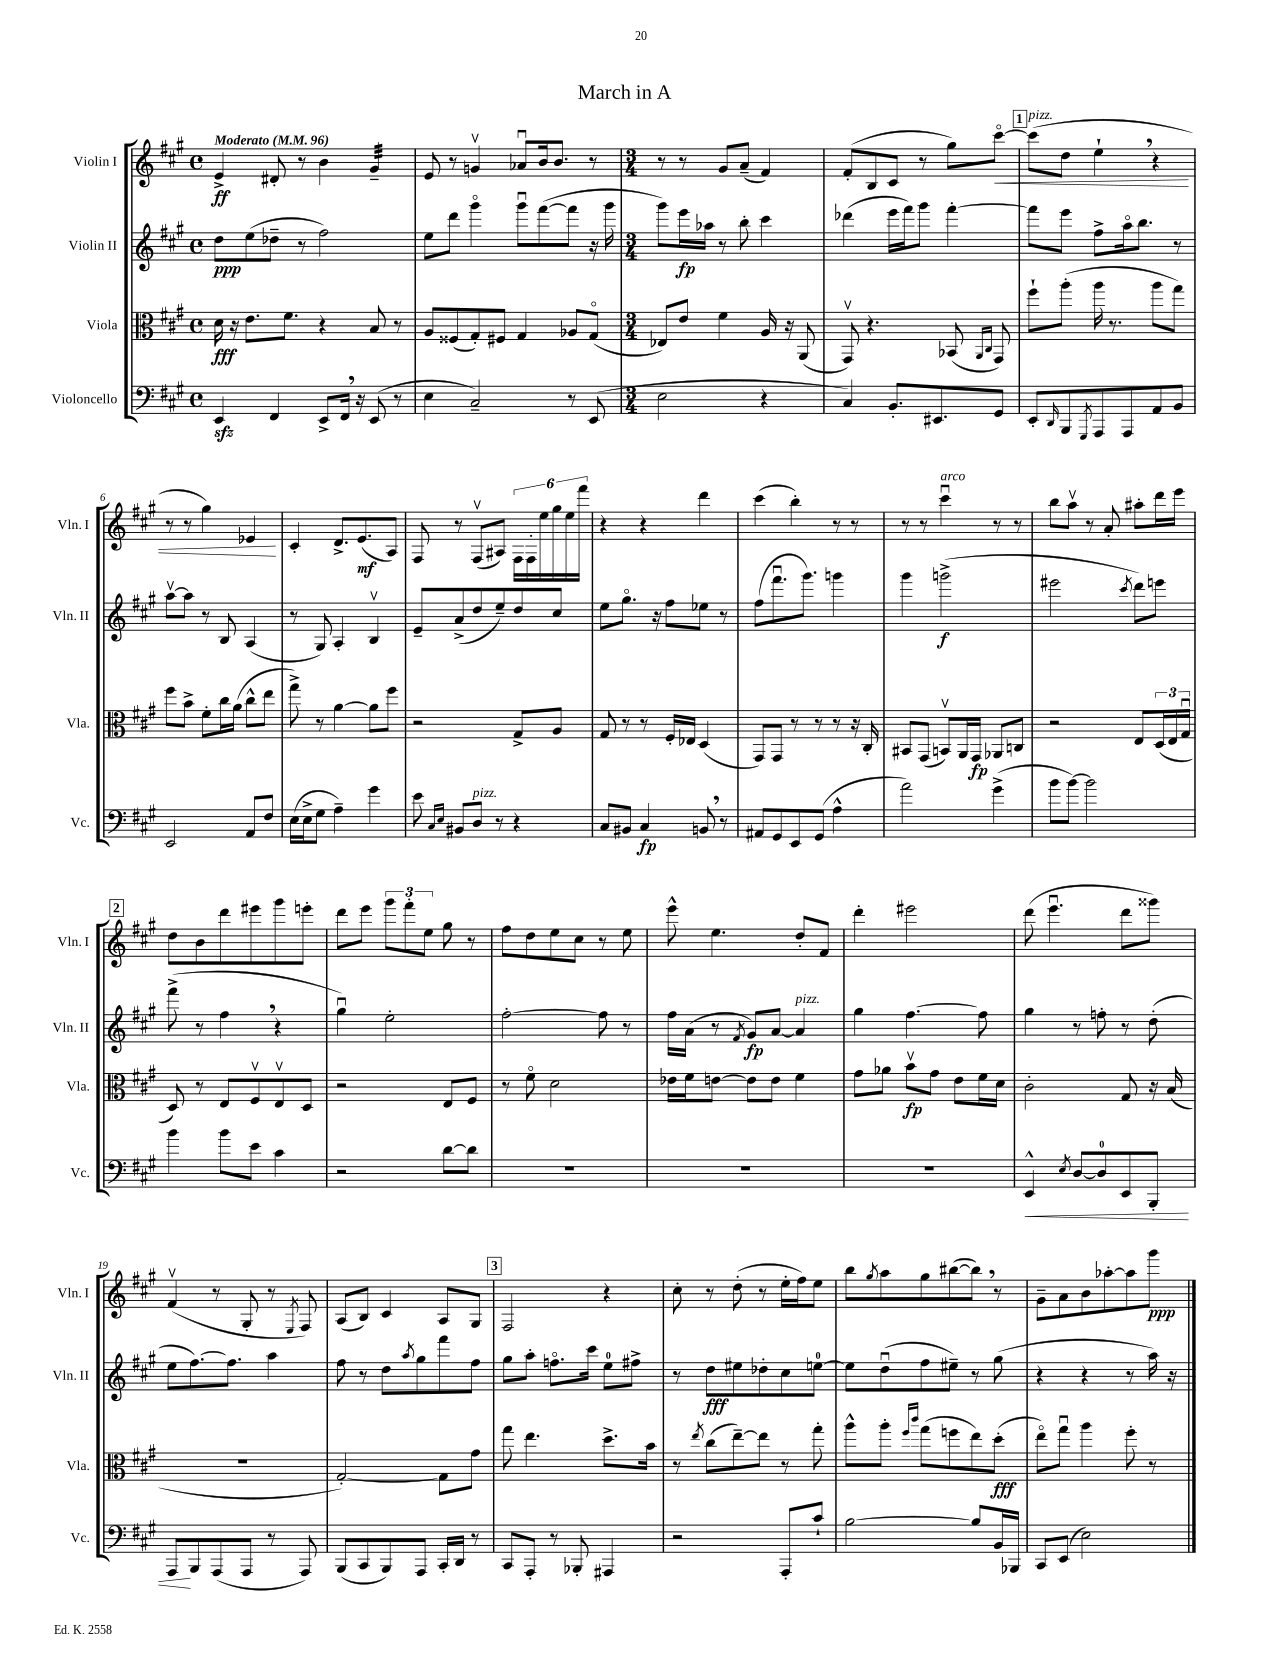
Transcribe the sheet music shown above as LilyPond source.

\header { title = "March in A" }
<<
\new StaffGroup <<
\new Staff = "s0" \with { instrumentName = "Violin I" shortInstrumentName = "Vln. I" } {
    \clef treble \key a \major \defaultTimeSignature \time 4/4 \tempo "Moderato" 4 = 96
    e'4->\ff dis'8-. r8 b'4 gis'4:32-- |
    e'8 r8 g'4\upbow aes'8\downbow b'16 b'8. r8 |
    \numericTimeSignature \time 3/4 r8 r8 gis'8 a'8--( fis'4) |
    fis'8-.( b8 cis'8 r8 gis''8) cis'''8~\flageolet\< |
    \mark \markup { \box "1" } cis'''8^\markup { \italic "pizz." }( d''8 e''4-! \breathe r4 |
    r8 r8 gis''4) ees'4\! |
    cis'4-. d'8.-> e'8.\mf( a8) |
    fis8 r8 fis8\upbow( ais8) \tuplet 6/4 { fis16 fis16-. e''16 gis''16 e''16 fis'''16 } |
    r4 r4 d'''4 |
    cis'''4( b''4-.) r8 r8 |
    r8 r8 cis'''4\downbow^\markup { \italic "arco" } r8 r8 |
    b''8 a''8\upbow r8 a'8-. ais''8-. d'''16 e'''16 |
    \mark \markup { \box "2" } d''8 b'8 d'''8 eis'''8 gis'''8 e'''8-. |
    d'''8 e'''8 \tuplet 3/2 { gis'''8 fis'''8-. e''8 } gis''8 r8 |
    fis''8 d''8 e''8 cis''8 r8 e''8 |
    e'''8-^ e''4. d''8-. fis'8 |
    d'''4-. eis'''2 |
    d'''8( e'''4.\downbow d'''8 gisis'''8) |
    fis'4\upbow( r8 gis8-. r8 \acciaccatura { e8 } fis8) |
    a8( b8) cis'4 a8 gis8 |
    \mark \markup { \box "3" } fis2 r4 |
    cis''8-. r8 d''8-.( r8 e''16-. fis''16) e''8 |
    b''8 \acciaccatura { gis''8 } a''8 gis''8 bis''8~( bis''8) \breathe r8 |
    gis'8-- a'8 b'8 aes''8~-. aes''8 gis'''8\ppp \bar "|." |
}
\new Staff = "s1" \with { instrumentName = "Violin II" shortInstrumentName = "Vln. II" } {
    \clef treble \key a \major \defaultTimeSignature \time 4/4
    d''8\ppp e''8( des''8-- r8 fis''2) |
    e''8 d'''8 gis'''4\flageolet gis'''8\downbow fis'''8~( fis'''8 r16 gis'''16 |
    \numericTimeSignature \time 3/4 gis'''8) e'''16\fp aes''16 r8 b''8-. cis'''4 |
    des'''4( e'''16 fis'''16) gis'''8 fis'''4~-. |
    \mark \markup { \box "1" } fis'''8 e'''8 fis''8-> a''16\flageolet b''8. r8 |
    a''8~\upbow a''8 r8 b8 a4( |
    r8 gis8) a4-. b4\upbow |
    e'8-- a'8->( d''8 e''8--) d''8 cis''8 |
    e''8 gis''8.\flageolet r16 fis''8 ees''8 r8 |
    fis''8( fis'''8.\downbow gis'''8.) g'''4 |
    gis'''4 g'''2->\f( |
    eis'''2 \acciaccatura { cis'''8 } d'''8) e'''8 |
    \mark \markup { \box "2" } fis'''8->( r8 fis''4 \breathe r4 |
    gis''4\downbow) e''2-. |
    fis''2~-. fis''8 r8 |
    fis''16 a'16( r8 \acciaccatura { fis'8 } gis'8\fp) a'8~ a'4^\markup { \italic "pizz." } |
    gis''4 fis''4.~ fis''8 |
    gis''4 r8 f''8-. r8 d''8-.( |
    e''8 fis''8.~) fis''8. a''4 |
    fis''8 r8 d''8 \acciaccatura { a''8 } gis''8 fis'''8 fis''8 |
    \mark \markup { \box "3" } gis''8 a''8-. f''8.\flageolet cis'''16 e''8-0 fis''8-> |
    r8 d''8\fff eis''8 des''8-. cis''8 e''8-0~ |
    e''8 d''8\downbow( fis''8 eis''8--) r8 gis''8( |
    r4 r4 r8 a''16) r16 \bar "|." |
}
\new Staff = "s2" \with { instrumentName = "Viola" shortInstrumentName = "Vla." } {
    \clef alto \key a \major \defaultTimeSignature \time 4/4
    d'16\fff r16 e'8. fis'8. r4 b8 r8 |
    a8 fisis8( gis8-.) fis8 gis4 aes8 gis8\flageolet( |
    \numericTimeSignature \time 3/4 ees8) e'8 fis'4 a16 r16 a,8( |
    gis,8\upbow) r4. bes,8( \grace { a,16 cis16 } gis,8) |
    \mark \markup { \box "1" } fis''8-! a''8-.( a''16 r8. a''8 gis''8) |
    fis''8 b'8-> fis'8-. cis''16 a'16( cis''8-^ e''8 |
    gis''8->) r8 a'4~ a'8 fis''8 |
    r2 gis8-> a8 |
    gis8 r8 r8 fis16-. ees16 d4( |
    gis,8) gis,8 r8 r8 r8 r16 cis16-. |
    bis,8 gis,8( b,8\upbow) a,16 gis,16\fp aes,8 c8 |
    r2 e8 \tuplet 3/2 { d16( e16 gis16\downbow } |
    \mark \markup { \box "2" } d8) r8 e8 fis8\upbow e8\upbow d8 |
    r2 e8 fis8 |
    r8 fis'8\flageolet d'2 |
    ees'16 fis'16 e'8~ e'8 e'8 fis'4 |
    gis'8 aes'8 b'8\upbow\fp gis'8 e'8 fis'16 d'16 |
    cis'2-. gis8 r16 b16( |
    R2. |
    gis2~-.) gis8 gis'8 |
    \mark \markup { \box "3" } gis''8 e''4. d''8.-> b'16 |
    r8 \acciaccatura { e''8 } cis''8( e''8~--) e''8 r8 gis''8-. |
    a''8-^ a''8-. \grace { fis''16 cis'''16 } gis''8( f''8 e''8) d''8-.\fff( |
    e''8\flageolet) gis''8\downbow a''4 fis''8-. r8 \bar "|." |
}
\new Staff = "s3" \with { instrumentName = "Violoncello" shortInstrumentName = "Vc." } {
    \clef bass \key a \major \defaultTimeSignature \time 4/4
    e,4\sfz fis,4 e,8-> fis,16 \breathe r16 e,8( r8 |
    e4 cis2--) r8 e,8( |
    \numericTimeSignature \time 3/4 e2 r4 |
    cis4) b,8.-. eis,8. gis,8 |
    \mark \markup { \box "1" } e,8-. \grace { d,16 } b,,8 \acciaccatura { gis,,8 } a,,8 a,,8 a,8 b,8 |
    e,2 a,8 fis8 |
    e16( e16-> gis8 a4--) gis'4 |
    e'8 \grace { cis16 e16 } bis,8 d8^\markup { \italic "pizz." } r8 r4 |
    cis8 bis,8 cis4\fp b,8 \breathe r8 |
    ais,8 gis,8 e,8 gis,8( a4-^ |
    a'2) gis'4->( |
    b'8 b'8~) b'2 |
    \mark \markup { \box "2" } b'4 b'8 e'8 cis'4 |
    r2 d'8~ d'8 |
    R2. |
    R2. |
    R2. |
    e,4-^\< \acciaccatura { e8 } d8~ d8-0 e,8 b,,8-. |
    a,,8\! b,,8 a,,8( a,,8 r8 a,,8) |
    b,,8( cis,8 b,,8) a,,8 cis,16-. d,16 r8 |
    \mark \markup { \box "3" } cis,8 a,,8-. r8 bes,,8-. ais,,4 |
    r2 a,,8-. cis'8-! |
    b2~ b8 b,16 bes,,16 |
    cis,8 e,8( e2) \bar "|." |
}
>>
>>
